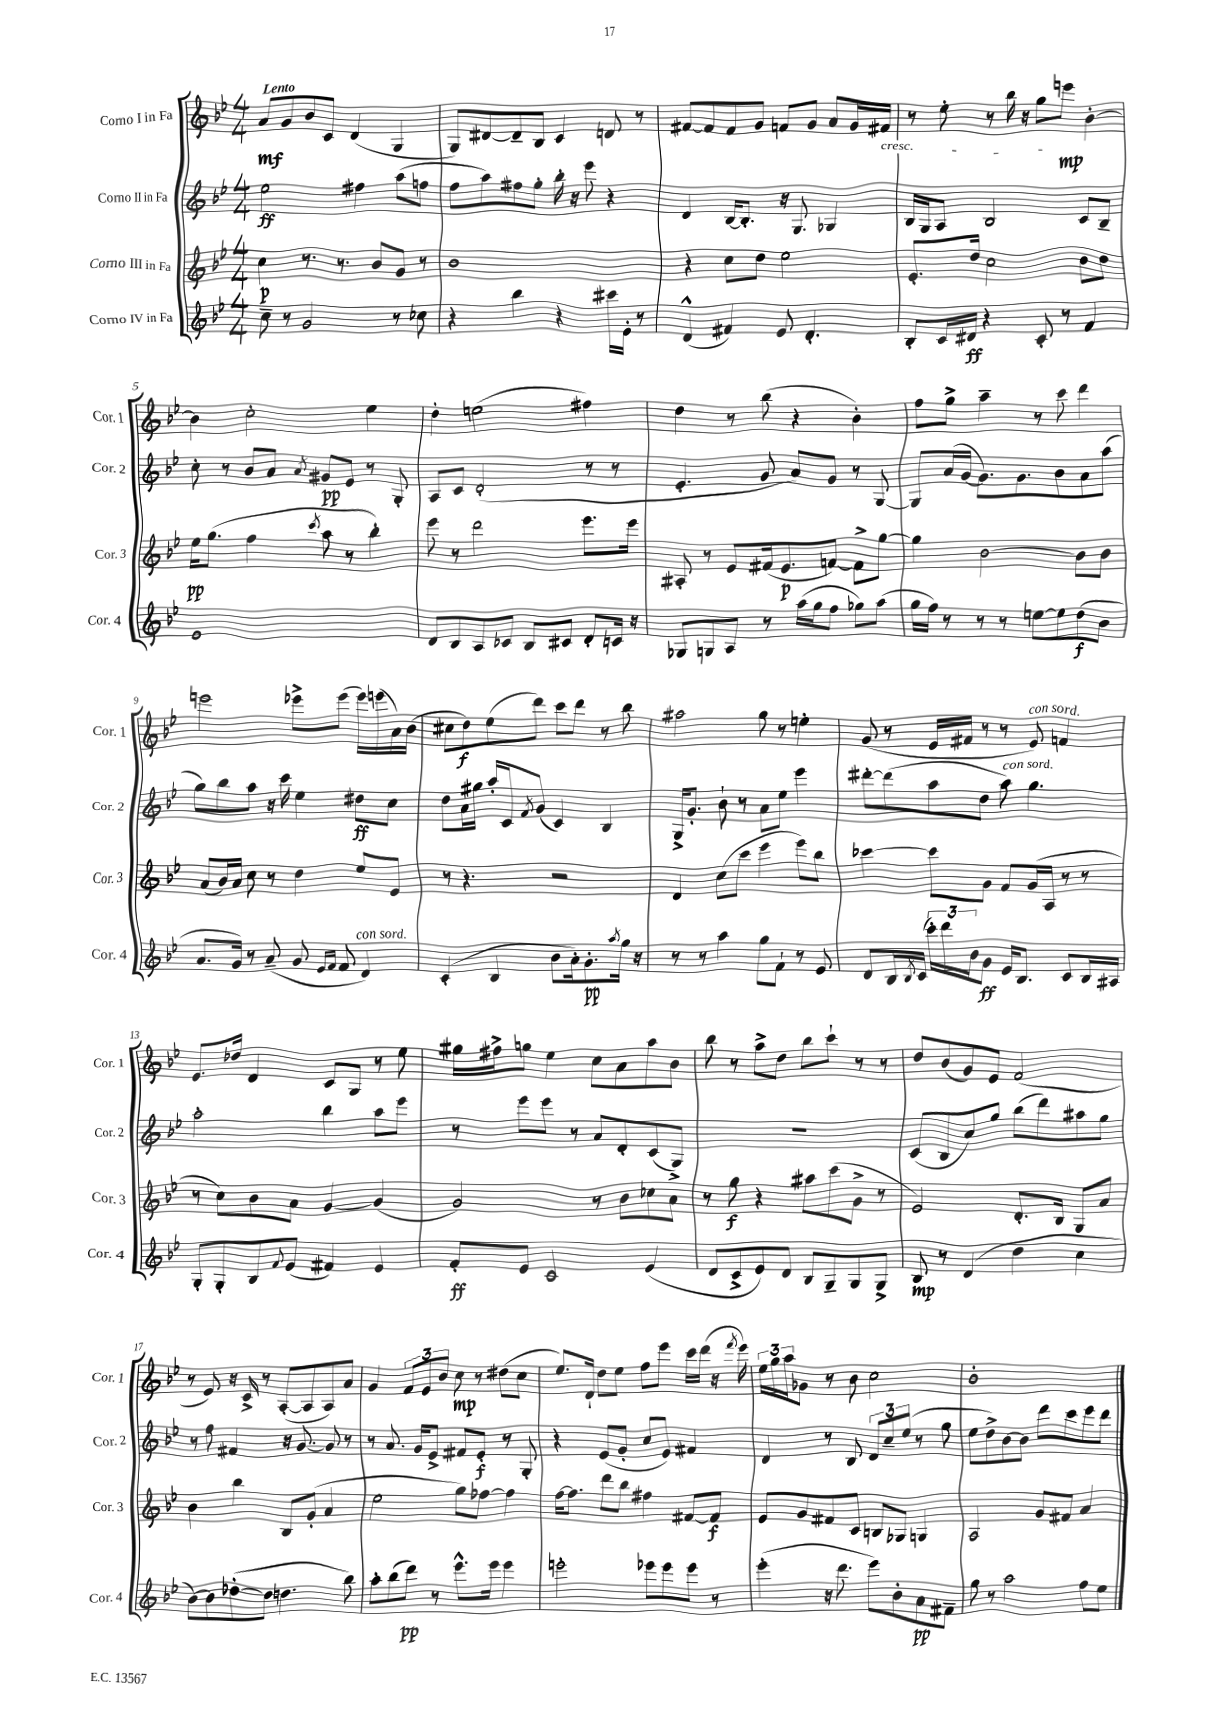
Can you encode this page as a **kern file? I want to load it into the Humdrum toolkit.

**kern	**kern	**kern	**kern
*staff4	*staff3	*staff2	*staff1
*clefG2	*clefG2	*clefG2	*clefG2
*k[b-e-]	*k[b-e-]	*k[b-e-]	*k[b-e-]
*M4/4	*M4/4	*M4/4	*M4/4
8cc~	4cc	2ee-	8a
8r	.	.	8g
2g	8.r	.	8b-
.	.	.	8c
.	8.r	.	.
.	.	4ff#	(4d
.	8b-	.	.
8r	8g	(8aa	4G
8cc-	8r	8ff	.
=	=	=	=
4r	1b-	8ff	8G)
.	.	8aa)	[8d#
4bb-	.	8ff#	8d#~]
.	.	8gg'	8B-
4r	.	16bb-'	4c
.	.	16r	.
.	.	8eee-	.
16ccc#	.	4r	8d
16e-'	.	.	.
8r	.	.	8r
=	=	=	=
(4d^^	4r	4d	[8f#
.	.	.	8f#]
4f#)	8cc	[16B-	8f#
.	.	8.B-']	.
.	8dd	.	8g
8e-	2ee-	16r	8f
.	.	8.G	.
4.d'	.	.	8g
.	.	4G-	8a
.	.	.	16g
.	.	.	16f#
=	=	=	=
8B-'	8.e-'	16B-	8r
.	.	16G	.
16c	.	8A	8ee-'
16d#	16dd	.	.
4r	2cc	2B-	8r
.	.	.	16bb-
.	.	.	16r
8c'	.	.	8gg
8r	.	.	8eee
4f	8b-	8c	[4b-'
.	8dd	8B-~	.
=	=	=	=
1e-	16ee-	8cc'	4b-]
.	(8.gg	.	.
.	.	8r	.
.	4ff	8b-	2cc'
.	.	8a	.
.	8qccc	8qa	.
.	8aa	8g#	.
.	8r	8e-	.
.	4bb-')	8r	4ee-
.	.	8G'	.
=	=	=	=
8d	8eee-	8A	4dd'
8B-	8r	8c	.
8A	2ddd	(2d'	(2ee
8c-	.	.	.
8B-	.	.	.
8c#	.	.	.
8d'	8.eee-	8r	4ff#)
16c	.	8r	.
16r	16eee-	.	.
=	=	=	=
8G-	8A#'	4.e-'	4dd
8G	8r	.	.
8A	8e-	.	8r
8r	(16f#	8g	(8bb-
.	8.e-	.	.
(16aa	.	8a)	4r
16gg	.	.	.
8ff	[8f)	8g	.
8gg-)	8f^]	8r	4b-')
(8aa	[8gg	[8G	.
=	=	=	=
16gg	4gg]	8G]	8ff
16ff)	.	.	.
8r	.	(16a	8gg^
.	.	[16g	.
8r	[2b-	8.g])	4aa~
8r	.	.	.
.	.	8.g	.
[8ee	.	.	8r
8ee]	.	8b-	8ccc
(8dd	8b-]	8a	4ddd
8b-	8b-	(8aa	.
=	=	=	=
8.a	(8a	8gg)	2eee
.	16b-)	8bb-	.
16g)	16a	.	.
8r	8cc	8aa	.
(8a~	8r	16r	.
.	.	16ccc	.
8g	4dd	4ee-	8eee-^
16qqe-	.	.	.
16qqf	.	.	.
8f	.	.	(8eee-
4d)	8ee-	8dd#	16eee-)
.	.	.	(16eee
.	8e-	8cc	16a)
.	.	.	(16b-
=	=	=	=
(4c'	8r	8dd	8cc#
.	4.r	16a	8dd)
.	.	16gg#	.
4B-	.	16aa'	(8ee-
.	.	16c	.
.	.	8qf	.
.	.	(8g	8ddd)
8b-	2r	4c)	8ccc
16a')	.	.	8ddd
8.g'	.	.	.
.	.	4B-	8r
8qaa	.	.	.
16gg	.	.	8bb-
16r	.	.	.
=	=	=	=
8r	4d	16G^	2aa#
.	.	8.g'	.
8r	.	.	.
4aa	(8cc	8b-`	.
.	8ccc	8r	.
8gg	4eee-	8a	8gg
8f`	.	8ee-	8r
8r	8eee-)	4eee-	4ee'
8e-	8bb-	.	.
=	=	=	=
8d	[4ccc-	[8ddd#'	(8g
16B-	.	(8ddd#]	8r
8qB-	.	.	.
(16c	.	.	.
24ccc')	8ccc-]	8aa	16e-
24ddd	.	.	.
.	.	.	16f#
24b-	.	.	.
8g	8g	8dd	8r
16e-	8f	8aa)	8r
8.B-	.	.	.
.	(16g	4.gg	8e-)
.	16A	.	.
8c	8r	.	4f
16B-	8r	.	.
16A#	.	.	.
=	=	=	=
8G'	8r	2aa'	8.e-
8G'	8cc)	.	.
.	.	.	16dd-
8B-	8b-	.	4d
8qqf	.	.	.
(8e-	8a	.	.
4f#)	[4g	4bb-	8c
.	.	.	8G
4e-	(4g]	8aa	8r
.	.	8eee-	8ee-
=	=	=	=
8f'	2g)	8r	16gg#
.	.	.	16ff#^
8e-	.	8eee-	8gg
2c	.	8eee-	4ee-
.	.	8r	.
.	8r	8a	8cc
.	8b-	8d'	8a
(4e-	8cc-	(8c	8aa
.	8a^	8G)	8b-
=	=	=	=
8d	8r	1r	8bb-
8c^	8gg	.	8r
8e-)	4r	.	8aa^
8d	.	.	8dd
8B-	8aa#	.	8bb-
8G~	(8ccc	.	8ccc`
8G	8g^	.	8r
8G^	8r	.	8r
=	=	=	=
8B-	2e-)	(8c	8dd
8r	.	8B-	(8b-
(4d	.	8cc)	8g)
.	.	8gg	8e-
4dd	8.d'	(8bb-	(2f
.	.	8ddd)	.
.	16B-	.	.
4cc	8G	8aa#	.
.	8a	8gg	.
=	=	=	=
[8b-)	4b-	8r	8r
8b-]	.	8ff	8e-)
([8dd-'	4bb-	4f#	16r
.	.	.	16c^
8dd-]	.	.	8r
4.dd	8B-	16r	([8A'
.	.	[8.g	.
.	(8g'	.	8A]
.	4a	8g]	8A)
8bb-)	.	8r	8a
=	=	=	=
8aa'	2ee-	8r	4g
(8bb-	.	8.a	.
8ddd)	.	.	12f
.	.	16g	.
.	.	.	12e-
8r	.	8e-^	.
.	.	.	12b-
8.eee-^^	8gg)	8f#	8cc
.	[8ff-	8e-'	8r
16eee-	.	.	.
4eee-	4ff-]	8r	(8dd#
.	.	8G'	8cc
=	=	=	=
2eee'	[16ff	4r	8.ee-)
.	8.ff]	.	.
.	.	.	16d`
.	8ddd	(8e-	8dd
.	8bb-	8g'	8ee-
8eee-	4ff#	8cc	8ff
8eee-	.	8e-)	8eee-
8eee-	[8f#	4f#	16ccc
.	.	.	(16ddd
8r	8f#]	.	16r
.	.	.	8qfff
.	.	.	16eee-)
=	=	=	=
(4eee-'	8e-	4d	24ee-
.	.	.	24gg
.	.	.	24aa
.	8g	.	8g-
16r	8f#	8r	8r
8.ddd	.	.	.
.	8c	8B-	8b-
8eee-)	8B	12d	2cc
.	.	12cc~	.
8b-'	8G-	.	.
.	.	(12ee-	.
8a	4G	8r	.
8f#~	.	8gg	.
=	=	=	=
8gg	2A	8ee-	1b-'
8r	.	8dd^)	.
2aa	.	[8b-	.
.	.	8b-]	.
.	8g	8ddd	.
.	8f#	8ccc	.
8ff	4a	8eee-	.
8ee-	.	8ddd	.
==	==	==	==
*-	*-	*-	*-
